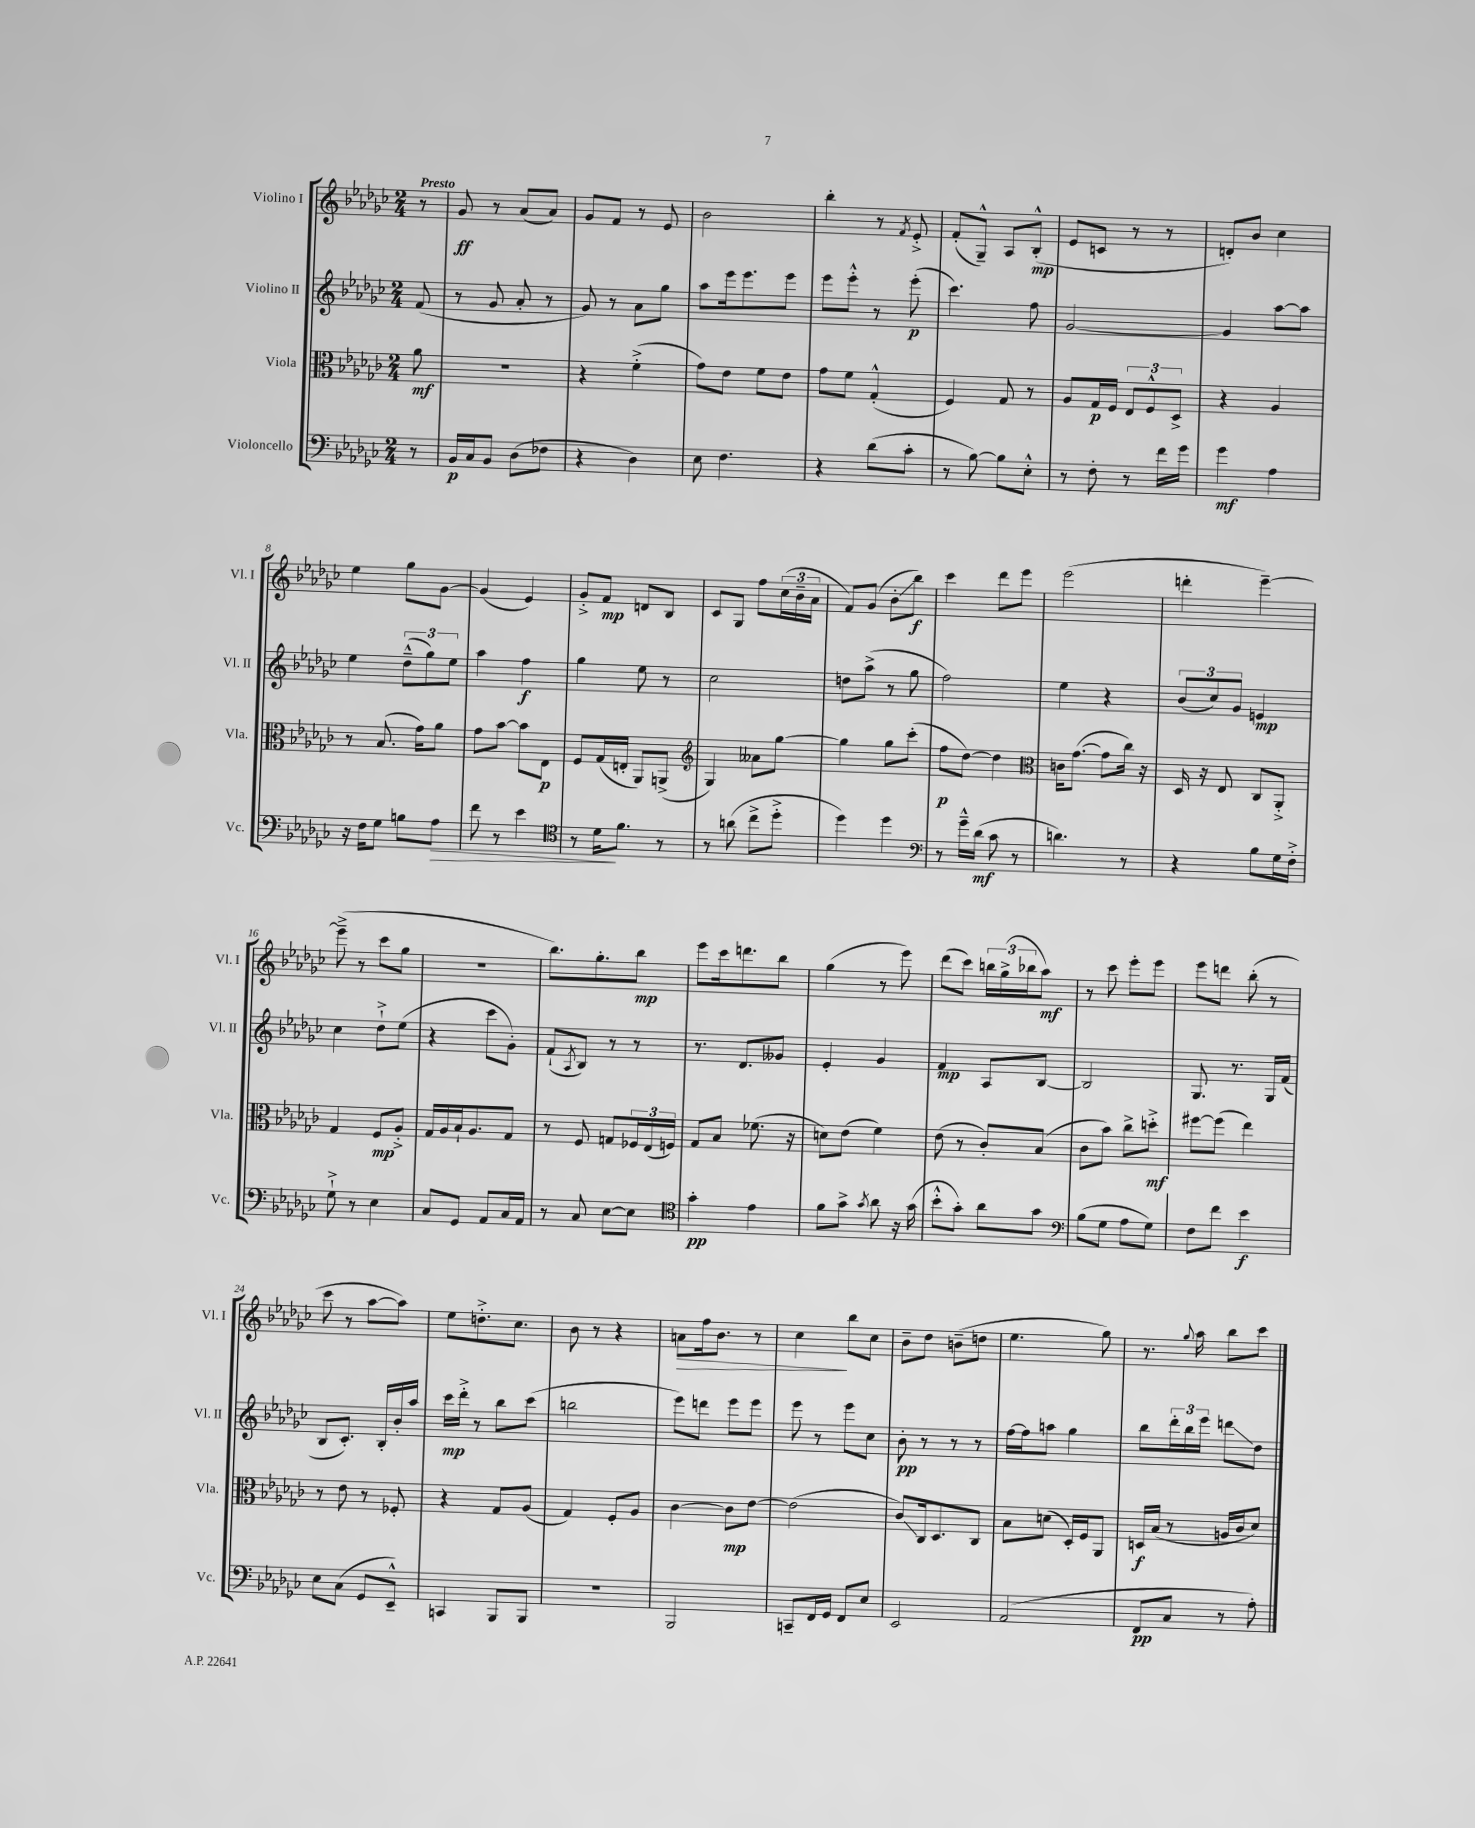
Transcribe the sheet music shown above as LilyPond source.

<<
\new StaffGroup <<
\new Staff = "s0" \with { instrumentName = "Violino I" shortInstrumentName = "Vl. I" } {
    \clef treble \key ges \major \numericTimeSignature \time 2/4 \partial 8 \tempo "Presto"
    r8 |
    ges'8\ff r8 aes'8( aes'8) |
    ges'8 f'8 r8 ees'8 |
    bes'2 |
    bes''4-. r8 \acciaccatura { f'8 } ees'8-.-> |
    f'8-.( ges8---^) aes8 bes8-.-^\mp( |
    ees'8 c'8 r8 r8 |
    d'8-.) bes'8 ces''4 |
    ees''4 ges''8 ges'8~ |
    ges'4( ees'4) |
    ges'8-.-> f'8\mp d'8 bes8 |
    ces'8 ges8 f''8 \tuplet 3/2 { ces''16( bes'16-- aes'16 } |
    f'8) ges'8( bes'8-.\glissando bes''8\f) |
    ces'''4 des'''8 ees'''8 |
    ees'''2( |
    d'''4-. ees'''4~--) |
    ees'''8--->( r8 ces'''8 ges''8 |
    r2 |
    bes''8.) ges''8.-. bes''8\mp |
    ees'''8 ces'''16 d'''8. bes''8 |
    ges''4( r8 ees'''8) |
    des'''8( ces'''8) \tuplet 3/2 { b''16 ges''16->( bes''16 } aes''8\mf) |
    r8 ces'''8 ees'''8-. ees'''8 |
    ees'''8 d'''8 bes''8-.( r8 |
    ces'''8 r8 aes''8~ aes''8) |
    ees''8 d''8.-.-> ces''8. |
    bes'8 r8 r4 |
    a'8\> f''16 bes'8. r8 |
    ces''4\! bes''8 ces''8 |
    bes'8-- des''8 b'8--( d''8 |
    ees''4. ges''8) |
    r8. \appoggiatura { ges''8 } aes''16 bes''8 ces'''8 \bar "|." |
}
\new Staff = "s1" \with { instrumentName = "Violino II" shortInstrumentName = "Vl. II" } {
    \clef treble \key ges \major \numericTimeSignature \time 2/4 \partial 8
    f'8( |
    r8 ges'8 aes'8-. r8 |
    ges'8) r8 aes'8 ges''8 |
    aes''8 ees'''16 ees'''8. ees'''8 |
    ees'''8 ees'''8-.-^ r8 ees'''8-.\p( |
    ces'''4.) f''8 |
    ges'2~ |
    ges'4 aes''8~ aes''8 |
    ees''4 \tuplet 3/2 { des''8---^( ges''8) ees''8 } |
    aes''4 f''4\f |
    ges''4 ees''8 r8 |
    ces''2 |
    d''8 aes''8->( r8 ges''8 |
    f''2) |
    ees''4 r4 |
    \tuplet 3/2 { bes'8( ces''8) ges'8 } e'4\mp |
    ces''4 des''8-!-> ees''8( |
    r4 ces'''8 ges'8-.) |
    f'8-!( \acciaccatura { aes8 } bes8) r8 r8 |
    r8. des'8. geses'8 |
    ees'4-. ges'4 |
    f'4\mp aes8 bes8~ |
    bes2 |
    ges8. r8. ges16 f'16( |
    bes8 ces'8.-.) bes16-. bes'16-. aes''16 |
    ces'''16\mp des'''16-.-> r8 bes''8 ces'''8( |
    b''2 |
    ees'''8) d'''8 ees'''8 ees'''8 |
    ees'''8 r8 ees'''8 ces''8 |
    bes'8-.\pp r8 r8 r8 |
    f''16~ f''16 a''8 ges''4 |
    bes''8 \tuplet 3/2 { des'''16-. bes''16 ees'''16 } d'''8\glissando des''8 \bar "|." |
}
\new Staff = "s2" \with { instrumentName = "Viola" shortInstrumentName = "Vla." } {
    \clef alto \key ges \major \numericTimeSignature \time 2/4 \partial 8
    aes'8\mf |
    r2 |
    r4 f'4-.->( |
    ges'8) ees'8 f'8 ees'8 |
    ges'8 f'8 ges4-.-^( |
    f4) ges8 r8 |
    aes8 ges16\p f16 \tuplet 3/2 { ees8 f8-^ des8-> } |
    r4 aes4 |
    r8 bes8.( ges'16) aes'8 |
    ges'8 bes'8~ bes'8 ees8\p |
    f8 ges16( e16-. aes,8) a,8->( |
    \clef treble ges4) aeses'8 ges''8~ |
    ges''4 ges''8 ces'''8-.( |
    f''8\p des''8~) des''4 |
    \clef alto c'16 ges'8.~( ges'8 ces''16) r16 |
    des16 r16 ees8 ces8 aes,8-.-> |
    ges4 f8\mp aes8-.-> |
    ges16 aes16 bes16-! aes8. ges8 |
    r8 f8 g8 \tuplet 3/2 { fes16 ees16( f16) } |
    ges8 bes8 fes'8.( r16 |
    d'8) ees'8( f'4) |
    ees'8( r8 ces'8-.) bes8( |
    ces'8 bes'8) ces''8-> d''8-.->\mf |
    fis''8~ fis''8( ees''4) |
    r8 ees'8 r8 fes8-. |
    r4 ges8 aes8( |
    ges4) f8-. aes8 |
    ces'4~ ces'8\mp ees'8~ |
    ees'2( |
    ces'8\glissando) ces16 des8. ces8 |
    bes8 d'8( des16-.) f16 aes,8 |
    d16\f bes16( r8 a16 ces'16 des'8) \bar "|." |
}
\new Staff = "s3" \with { instrumentName = "Violoncello" shortInstrumentName = "Vc." } {
    \clef bass \key ges \major \numericTimeSignature \time 2/4 \partial 8
    r8 |
    bes,16\p ces16 bes,8 des8( fes8 |
    r4 des4) |
    ees8 f4. |
    r4 des'8( ces'8-. |
    r8 bes8~) bes8 ees8-.-^ |
    r8 f8-. r8 f'16 ges'16 |
    ges'4\mf aes4 |
    r16 f16 ges8 b8 aes8\> |
    f'8 r8 ees'4 |
    \clef tenor r8 des'16\! f'8. r8 |
    r8 a'8( ces''8-> des''8-.-> |
    des''4) des''4 |
    \clef bass r8 ges'16---^ des'16\mf( ces'8 r8 |
    d'4.) r8 |
    r4 bes8 ges16 f16-.-> |
    ges8-!-> r8 ees4 |
    ces8 ges,8 aes,8 ces16 aes,16 |
    r8 ces8 ees8~ ees8 |
    \clef tenor ges'4-.\pp ees'4 |
    f'8 ges'8-> \acciaccatura { ges'8 } aes'8 r16 ges'16( |
    bes'8-.-^ ges'8-.) aes'8 ges'8 |
    \clef bass bes8( ges8 aes8 ges8) |
    f8 f'8 ees'4\f |
    ees8 ces8( ges,8 ees,8---^) |
    c,4 bes,,8 bes,,8 |
    R2 |
    bes,,2 |
    c,8-- f,16 ges,16 f,8 ees8 |
    ees,2 |
    aes,2( |
    f,8\pp ces8 r8 aes8-.) \bar "|." |
}
>>
>>
